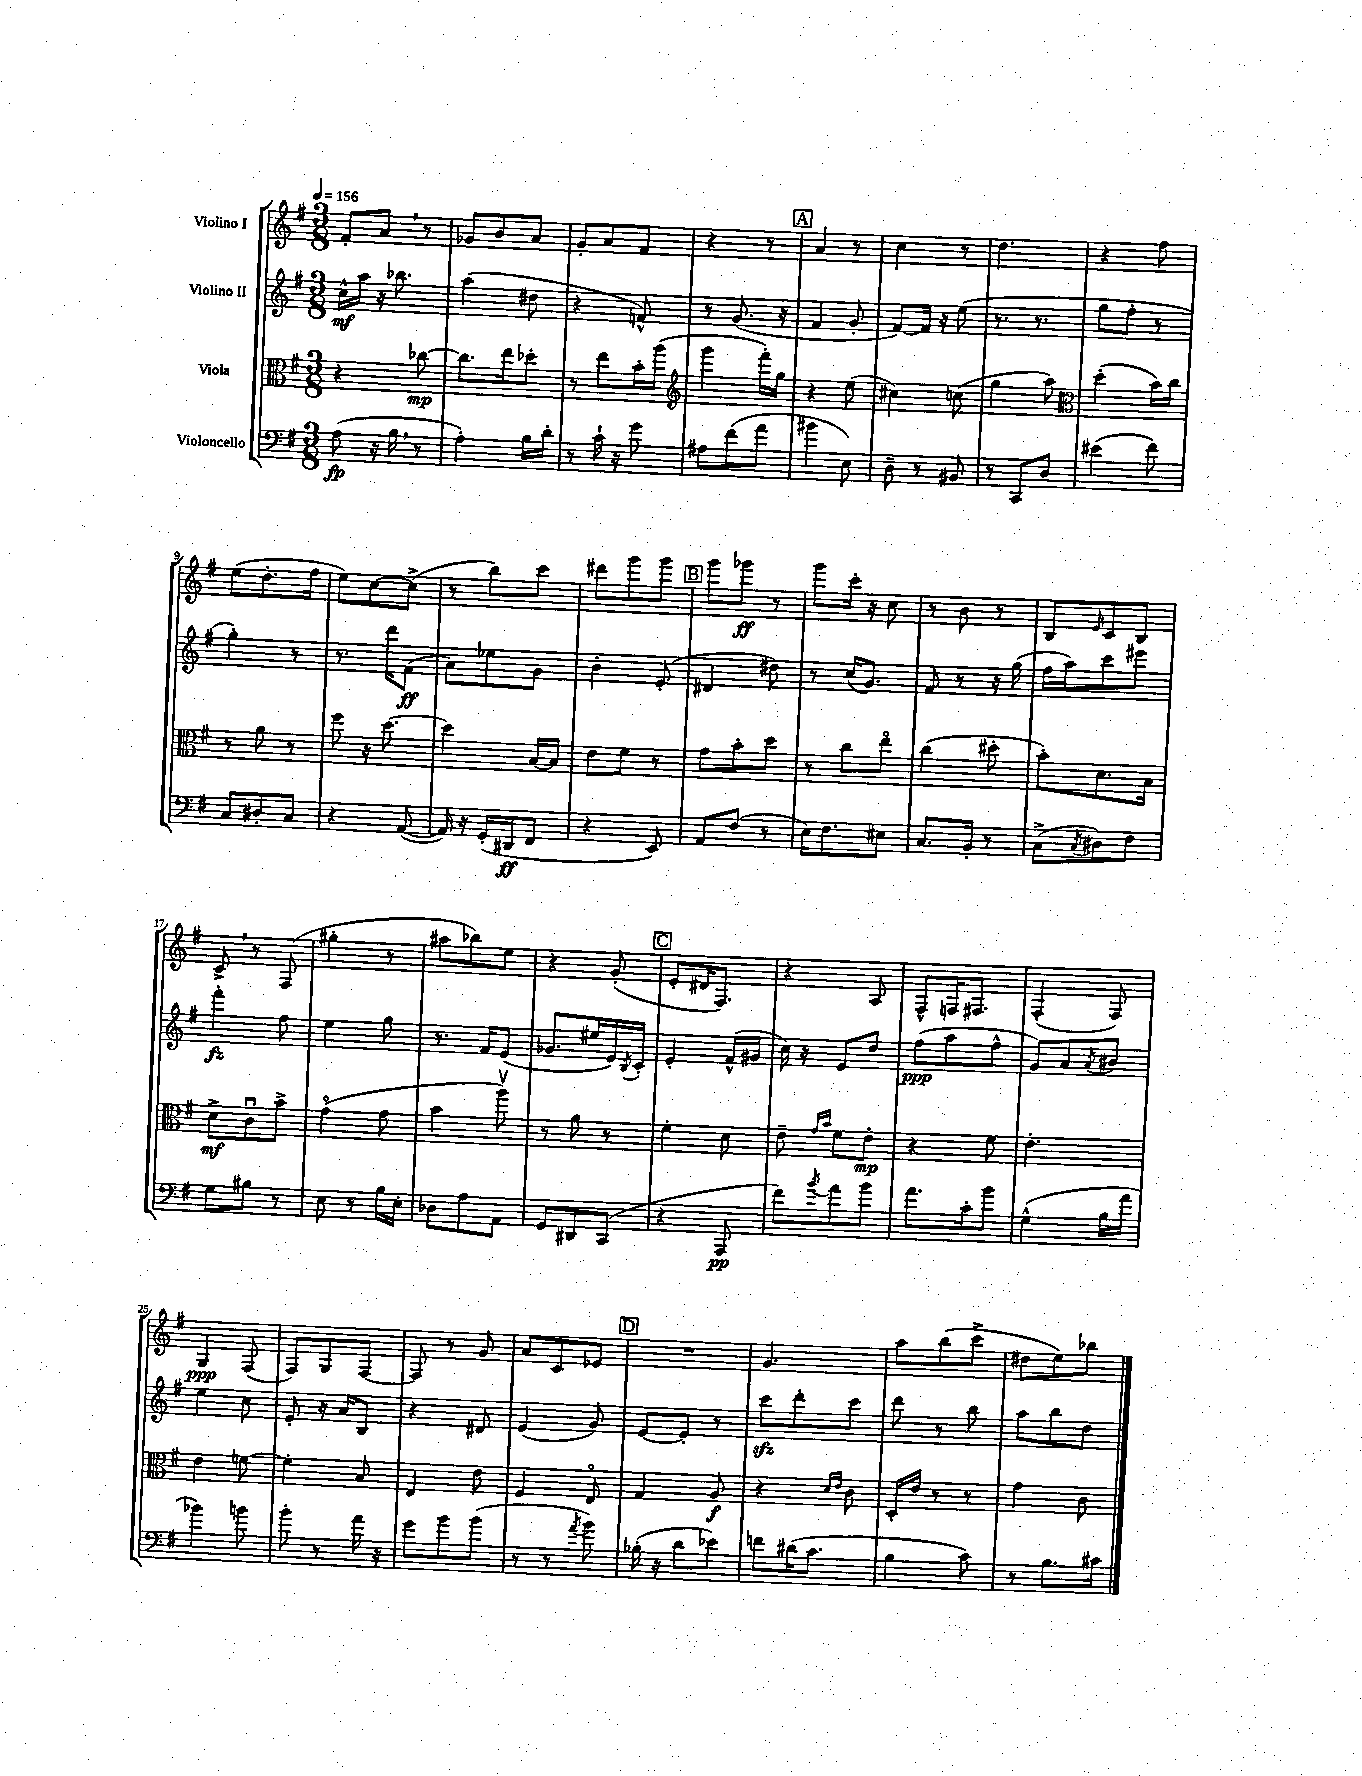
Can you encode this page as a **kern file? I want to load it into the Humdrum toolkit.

**kern	**kern	**kern	**kern
*staff4	*staff3	*staff2	*staff1
*clefF4	*clefC3	*clefG2	*clefG2
*k[f#]	*k[f#]	*k[f#]	*k[f#]
*M3/8	*M3/8	*M3/8	*M3/8
*MM156	*MM156	*MM156	*MM156
(8A	4r	16cc^^	8f#'
.	.	16aa	.
16r	.	16r	8a
16B	.	8.bb-	.
8r	[8cc-	.	8r
=	=	=	=
4A')	8.cc-]	(4aa	8g-
.	.	.	8b
.	16ee	.	.
16B	8dd-'	8dd#	8a
16d'	.	.	.
=	=	=	=
8r	8r	4r	8g'
16c`	8ee	.	8a
16r	.	.	.
8g	16b'	8f^^)	8f#
.	(16aa	.	.
=	=	=	=
*	*clefG2	*	*
8A#	4ggg	8r	4r
(8f#	.	(8.g	.
8a	16fff#')	.	8r
.	16gg	16r	.
=	=	=	=
4b#	4r	4f#	4a
8E)	(8ee	8g'	8r
=	=	=	=
8D~	4cc#)	[8f#)	4cc
8r	.	16f#]	.
.	.	16r	.
8BB#	(8cc	(8ee	8r
=	=	=	=
8r	4gg	8.r	4.dd
8CC	.	.	.
.	.	8.r	.
8D	8aa)	.	.
=	=	=	=
*	*clefC3	*	*
(4e#	(4dd'	8gg	4r
.	.	8ff#'	.
8f#)	16b)	8r	8ff#
.	16cc	.	.
=	=	=	=
8C	8r	4gg')	(8ee
8D#'	8a	.	8.dd'
8C	8r	8r	.
.	.	.	16ff#
=	=	=	=
4r	8ff#	8.r	8ee)
.	16r	.	[8cc
.	[8.dd	16ddd	.
([8AA	.	(8f#	(8cc^]
=	=	=	=
16AA])	4dd]	8a)	8r
16r	.	.	.
(16GG'	.	8ee-	8bb)
16DD#	.	.	.
8FF#	[16B	8g	8ccc
.	16B]	.	.
=	=	=	=
4r	8e	4b'	8ddd#
.	8f#	.	8ggg
8EE)	8r	(8e'	8ggg
=	=	=	=
8AA	8g	4d#	8ggg
(8F#	8b'	.	8ggg-
8r	8dd	8dd#)	8r
=	=	=	=
16E)	8r	8r	8ggg
8.F#	.	.	.
.	8cc	(16cc	16ccc'
.	.	8.g)	16r
8E#	8eeo	.	8cc
=	=	=	=
8.C	(4cc	8f#	8r
.	.	8r	8b
16BB'	.	.	.
8r	8dd#'	16r	8r
.	.	(16gg	.
=	=	=	=
(8C^	8b')	16ff#	8B
.	.	16aa)	.
8qC	.	.	16qqe
8D#)	8.d	8ccc	8c
8F#	.	8eee#	8B
.	16B	.	.
=	=	=	=
8G	8d^	4fff#'	8c^
8B#	8cu	.	8r
8r	8b^	8ff#	(8F#
=	=	=	=
8E	(4go	4ee	4gg#'
8r	.	.	.
16B	8g	8gg	8r
16E'	.	.	.
=	=	=	=
8D-	4b	8.r	8aa#
8A	.	.	8bb-)
.	.	16f#	.
8AA	8aav)	(8e	8ee
=	=	=	=
8GG	8r	8.g-	4r
8DD#	8a	.	.
.	.	16ee#	.
(8CC	8r	16e)	(8g'
.	.	8qB	.
.	.	16c'	.
=	=	=	=
4r	4f#'	4e'	8e'
.	.	.	16d#
.	.	.	8.F#)
8AAA	8d	(16f#^^	.
.	.	16g#	.
=	=	=	=
8f#)	8e~	16cc)	4r
.	.	16r	.
.	16qqg	.	.
8qb	16qqb	.	.
8a	8f#	8e	.
8b	8e'	8dd	8A
=	=	=	=
8.a	4r	(8ff#	8F#^^
.	.	8aa	16F
16c'	.	.	8.F#
8b	8f#	8ff#^^	.
=	=	=	=
(4G^^	4.e'	8g)	(4F#'
.	.	8a	.
.	.	8qa	.
16B	.	8b#	8F#)
16a	.	.	.
=	=	=	=
4b-)	4e	4ee	4G
8b	[8f	8cc	(8F#
=	=	=	=
8b'	4f']	8e'	8F#)
8r	.	16r	8G
.	.	16a	.
16a	8B	8B	[8F#
16r	.	.	.
=	=	=	=
8g	4E	4r	8F#]
8b	.	.	8r
(8b	8e	8d#	8g
=	=	=	=
8r	4F#	(4e	8a
8r	.	.	8c
8qa	.	.	.
8b)	8Eo	8g)	8e-
=	=	=	=
(16B-'	4G	[8e	4.r
16r	.	.	.
8d	.	8e']	.
8e-)	8A	8r	.
=	=	=	=
8f	4r	8ccc	4.g
(16d#	.	8ddd'	.
8.c	.	.	.
.	16qqd	.	.
.	16qqe	.	.
.	8c	8ccc	.
=	=	=	=
4B	16D'	8ddd	8aa
.	16e	.	.
.	8r	8r	(8bb
8c)	8r	8bb	8ccc^
=	=	=	=
8r	4g	8aa	8dd#
8.B	.	8bb	8ee)
.	8c	8dd	8bb-
16c#	.	.	.
==	==	==	==
*-	*-	*-	*-
